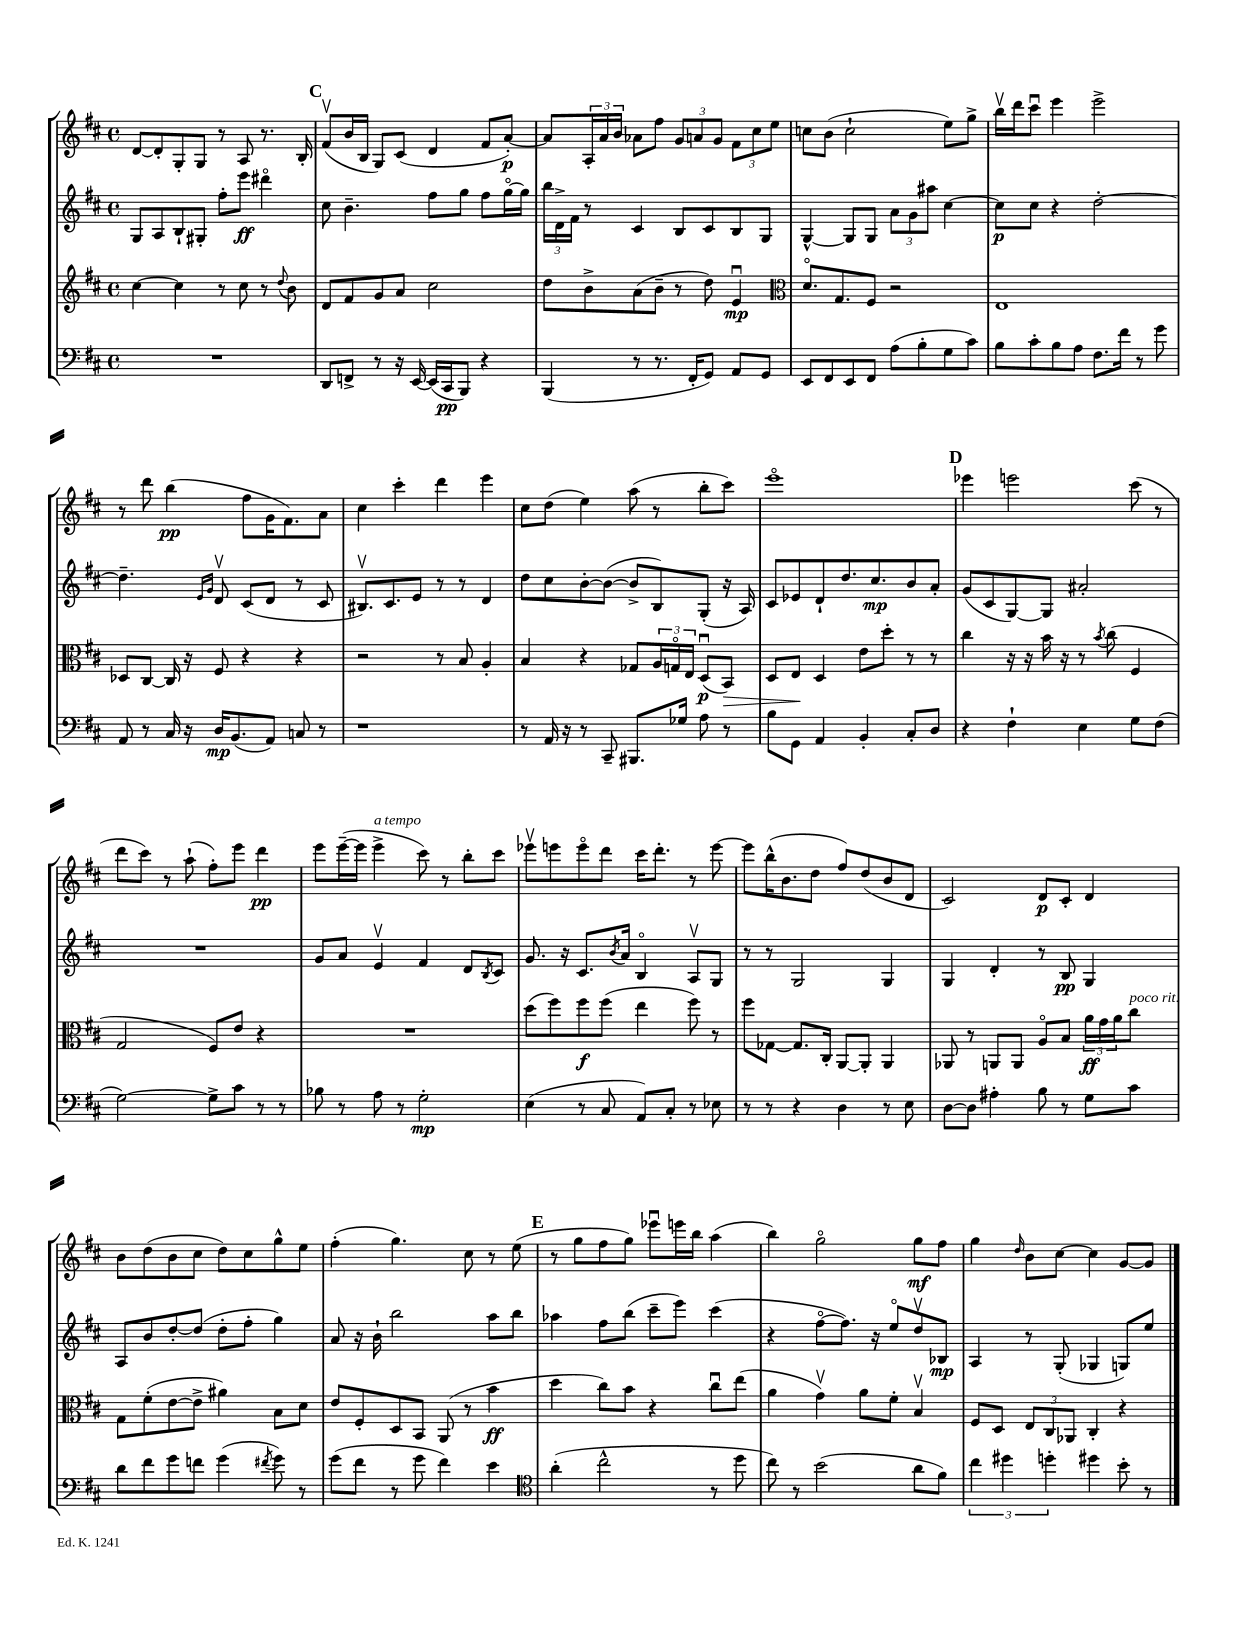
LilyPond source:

<<
\new StaffGroup <<
\new Staff = "s0" {
    \clef treble \key d \major \defaultTimeSignature \time 4/4
    d'8~ d'8-. g8-. g8 r8 a8 r8. b16-. |
    \mark \markup { \bold "C" } fis'8\upbow( b'16 b16 g8) cis'8( d'4 fis'8 a'8~-.\p) |
    a'8 \tuplet 3/2 { a16-. a'16 b'16 } aes'8 fis''8 \tuplet 3/2 { g'8 a'8 g'8 } \tuplet 3/2 { fis'8 cis''8 e''8 } |
    c''8 b'8( c''2-! e''8) g''8-> |
    b''16\upbow d'''16 cis'''8\downbow e'''4 e'''2-> |
    r8 d'''8 b''4\pp( fis''8 g'16 fis'8.) a'8 |
    cis''4 cis'''4-. d'''4 e'''4 |
    cis''8 d''8( e''4) a''8( r8 b''8-. cis'''8) |
    e'''1\flageolet |
    \mark \markup { \bold "D" } ees'''4 e'''2 cis'''8( r8 |
    d'''8 cis'''8) r8 a''8-!( fis''8-.) e'''8 d'''4\pp |
    e'''8 e'''16~--( e'''16 e'''4->^\markup { \italic "a tempo" } cis'''8) r8 b''8-. cis'''8 |
    ees'''8\upbow e'''8 e'''8\flageolet d'''8 cis'''16 d'''8.-. r8 e'''8~ |
    e'''8 b''16-^( b'8. d''8 fis''8) d''8( b'8 d'8 |
    cis'2) d'8\p cis'8-. d'4 |
    b'8 d''8( b'8 cis''8 d''8) cis''8 g''8-^ e''8 |
    fis''4-.( g''4.) cis''8 r8 e''8( |
    \mark \markup { \bold "E" } r8 g''8 fis''8 g''8) ees'''8\downbow e'''16 b''16 a''4( |
    b''4) g''2\flageolet g''8\mf fis''8 |
    g''4 \grace { d''16 } b'8 cis''8~ cis''4 g'8~ g'8 \bar "|." |
}
\new Staff = "s1" {
    \clef treble \key d \major \defaultTimeSignature \time 4/4
    g8 a8 b8-! gis8-. fis''8-. e'''8\ff dis'''4\flageolet |
    \mark \markup { \bold "C" } cis''8 b'4.-- fis''8 g''8 fis''8 g''16~\flageolet g''16 |
    \tuplet 3/2 { b''16 d'16-> fis'16 } r8 cis'4 b8 cis'8 b8 g8 |
    g4~-^ g8 g8 \tuplet 3/2 { a'8 g'8 ais''8 } cis''4~ |
    cis''8\p cis''8 r4 d''2~-. |
    d''4.-- \grace { e'16 g'16 } d'8\upbow cis'8( d'8 r8 cis'8 |
    bis8.\upbow) cis'8. e'8 r8 r8 d'4 |
    d''8 cis''8 b'8~-. b'8~( b'8-> b8) g8-.( r16 a16) |
    cis'8 ees'8 d'8-! d''8. cis''8.\mp b'8 a'8-. |
    \mark \markup { \bold "D" } g'8( cis'8 g8~) g8 ais'2-. |
    R1 |
    g'8 a'8 e'4\upbow fis'4 d'8 \acciaccatura { b8 } cis'8 |
    g'8. r16 cis'8. \acciaccatura { b'8 } a'16 b4\flageolet a8\upbow g8 |
    r8 r8 g2 g4 |
    g4 d'4-. r8 b8\pp g4 |
    a8 b'8 d''8~-. d''8( d''8-. fis''8-. g''4) |
    a'8 r16 b'16-! b''2 a''8 b''8 |
    \mark \markup { \bold "E" } aes''4 fis''8 b''8( cis'''8-- e'''8) cis'''4( |
    r4 fis''8~\flageolet fis''8.) r16 e''8\flageolet d''8\upbow bes8\mp |
    a4 r8 g8-.( ges4 g8) e''8 \bar "|." |
}
\new Staff = "s2" {
    \clef treble \key d \major \defaultTimeSignature \time 4/4
    cis''4~ cis''4 r8 cis''8 r8 \appoggiatura { d''8 } b'8 |
    \mark \markup { \bold "C" } d'8 fis'8 g'8 a'8 cis''2 |
    d''8 b'8-> a'8( b'8-- r8 d''8) e'4\downbow\mp |
    \clef alto d'8.\flageolet g8. fis8 r2 |
    e1 |
    des8 cis8~ cis16 r16 fis8 r4 r4 |
    r2 r8 b8 a4-. |
    b4 r4 ges8 \tuplet 3/2 { a16 g16\flageolet e16 } d8\downbow\p( b,8\>) |
    d8 e8\! d4 e'8 d''8-. r8 r8 |
    \mark \markup { \bold "D" } cis''4 r16 r16 b'16 r16 r8 \acciaccatura { b'8 } cis''8( fis4 |
    g2 fis8) e'8 r4 |
    R1 |
    d''8( fis''8) fis''8\f fis''8( e''4 fis''8) r8 |
    fis''8 ges8~ ges8. cis16-. a,8~ a,8-. a,4 |
    aes,8 r8 a,8 a,8 a8\flageolet b8 \tuplet 3/2 { a'16\ff g'16 a'16 } cis''8^\markup { \italic "poco rit." } |
    g8 fis'8-.( e'8~ e'8-> ais'4) b8 d'8 |
    e'8 fis8-. d8 b,8 a,8( r8 b'4\ff |
    \mark \markup { \bold "E" } d''4 cis''8) b'8 r4 cis''8\downbow e''8( |
    a'4 g'4\upbow) a'8 fis'8-. b4\upbow |
    fis8 d8 \tuplet 3/2 { e8 cis8 aes,8 } cis4-. r4 \bar "|." |
}
\new Staff = "s3" {
    \clef bass \key d \major \defaultTimeSignature \time 4/4
    R1 |
    \mark \markup { \bold "C" } d,8 f,8-> r8 r16 e,16~ e,16( cis,16\pp b,,8) r4 |
    b,,4( r8 r8. fis,16-. g,8) a,8 g,8 |
    e,8 fis,8 e,8 fis,8 a8( b8-. g8 cis'8) |
    b8 cis'8-. b8 a8 fis8. fis'16 r8 g'8 |
    a,8 r8 cis16 r16 d16\mp b,8.( a,8) c8 r8 |
    r1 |
    r8 a,16 r16 r8 cis,8-- bis,,8. ges16 a8 r8 |
    b8 g,8 a,4 b,4-. cis8-. d8 |
    \mark \markup { \bold "D" } r4 fis4-! e4 g8 fis8( |
    g2~) g8-> cis'8 r8 r8 |
    bes8 r8 a8 r8 g2-.\mp |
    e4( r8 cis8 a,8) cis8-. r8 ees8 |
    r8 r8 r4 d4 r8 e8 |
    d8~ d8 ais4-. b8 r8 g8 cis'8 |
    d'8 fis'8 g'8 f'8 g'4( \acciaccatura { fis'8 } g'8) r8 |
    g'8( fis'8 r8 g'8 fis'4) e'4 |
    \mark \markup { \bold "E" } \clef tenor a'4-.( cis''2-^ r8 d''8 |
    cis''8) r8 b'2( a'8 fis'8) |
    \tuplet 3/2 { cis''4 dis''4 d''4-. } dis''4 b'8-. r8 \bar "|." |
}
>>
>>
\layout { \context { \Score \remove "Bar_number_engraver" } }
